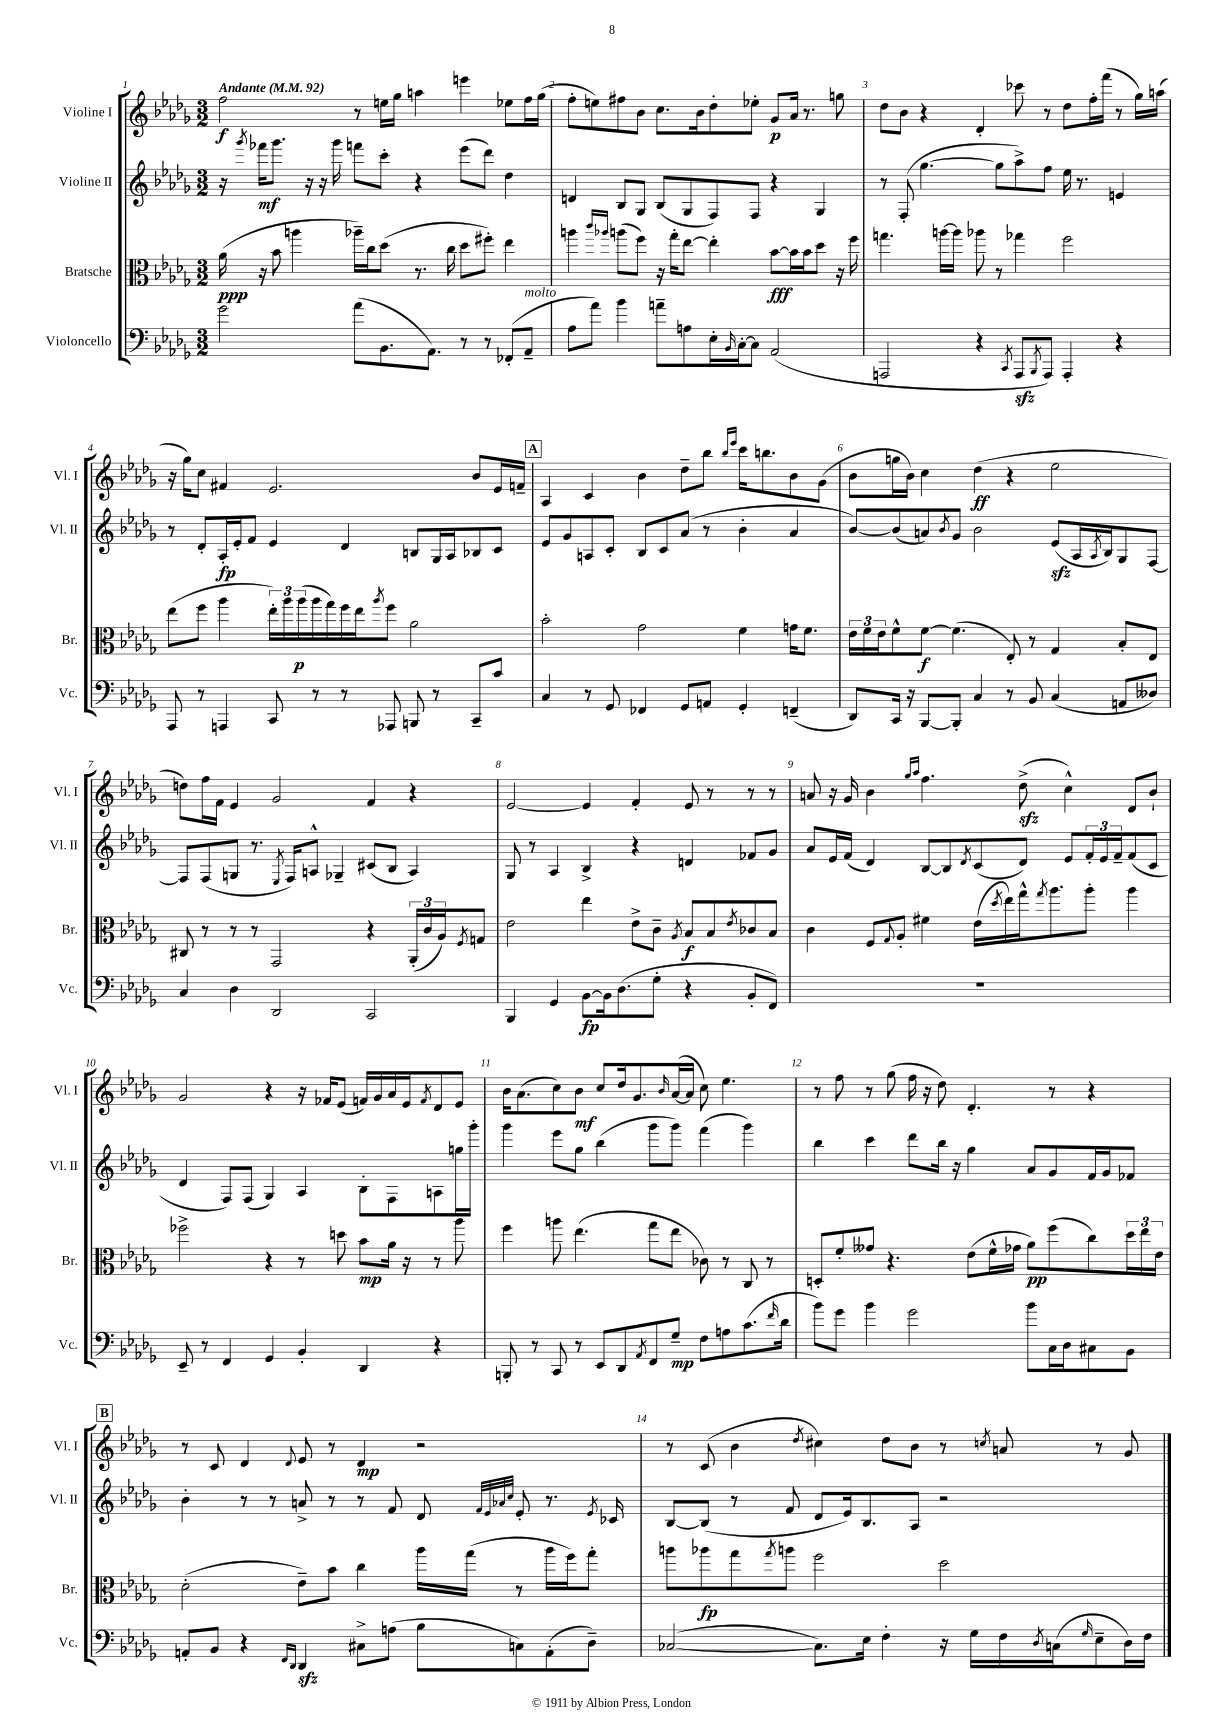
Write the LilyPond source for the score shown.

<<
\new StaffGroup <<
\new Staff = "s0" \with { instrumentName = "Violine I" shortInstrumentName = "Vl. I" } {
    \clef treble \key des \major \numericTimeSignature \time 3/2 \tempo "Andante" 4 = 92
    f''2\f r8 e''16 ges''16 a''4 e'''4 ees''8 f''16 ges''16( |
    f''8-. e''8) fis''8 bes'8 c''8. bes'16 des''8-. ees''8-. ges'8\p aes'16 r8. g''8 |
    des''8 bes'8 r4 des'4-. ces'''8 r8 des''8 f''16-. f'''16( r8 ges''16) a''16( |
    r16 ges''16) c''8 fis'4 ees'2. bes'8 ees'16 f'16-- |
    \mark \markup { \box "A" } aes4 c'4 bes'4 des''8-- bes''8 \grace { bes''16 ees'''16 } c'''16 b''8. bes'8 ges'8( |
    bes'8 g''16 bes'16) c''4 des''4\ff( r4 ees''2 |
    d''8) f''16 f'16 ees'4 ges'2 f'4 r4 |
    ees'2~ ees'4 f'4-. ees'8 r8 r8 r8 |
    a'8 r16 ges'16 bes'4 \grace { ges''16 aes''16 } f''4. des''8->\sfz( c''4-^) des'8 bes'8-! |
    ges'2 r4 r16 fes'16 ees'8( f'16) ges'16 aes'16 ees'16 \acciaccatura { f'8 } des'8 ees'8 |
    bes'16 aes'8.( c''8) bes'8\mf c''8 des''16 ges'8. \grace { bes'16 } aes'16~( aes'16 c''8) ees''4. |
    r8 f''8 r8 ges''8( f''16 r16 des''8) des'4.-. r8 r4 |
    \mark \markup { \box "B" } r8 c'8 des'4 \appoggiatura { des'8 } ees'8 r8 des'4\mp r2 |
    r8 c'8( bes'4 \acciaccatura { des''8 } cis''4) des''8 bes'8 r8 \acciaccatura { c''8 } a'8 r8 ges'8 \bar "|." |
}
\new Staff = "s1" \with { instrumentName = "Violine II" shortInstrumentName = "Vl. II" } {
    \clef treble \key des \major \numericTimeSignature \time 3/2
    r16 \acciaccatura { ges'''8 } fes'''16\mf ges'''8. r16 r16 ges'''16 f'''8 c'''8-. r4 ees'''8( des'''8) des''4 |
    d'4 bes8 ges8 bes8( ges8 f8) f8 r4 ges4 |
    r8 f8-.( ges''4.~ ges''8 aes''8->) f''8 ees''16 r8. e'4 |
    r8 des'8-. aes16-.\fp ees'16-. f'8 ees'4 des'4 b8 ges16 aes16 bes8 c'8 |
    \mark \markup { \box "A" } ees'8 ges'8 a8 c'8-. bes8 c'8 aes'8( r8 bes'4-. aes'4 |
    bes'8~) bes'8( a'8) \acciaccatura { bes'8 } ges'8 bes'2 ees'8\sfz( aes16 \acciaccatura { aes8 } bes16) ges8 f8~ |
    f8 f8( g8 r8. \acciaccatura { ees8 } f16) a8-^ ges4-- cis'8( bes8 a4) |
    ges8 r8 aes4 bes4-> r4 d'4 fes'8 ges'8 |
    aes'8 ees'16 f'16( des'4) bes8~ bes8 \acciaccatura { des'8 } c'8( des'8) ees'8 \tuplet 3/2 { f'16-. ees'16 f'16-- } f'8( c'8 |
    des'4 f8) f8( ges4) aes4 bes8-. f8 a8 g''16 ges'''16-. |
    ges'''4 ees'''8 ges''8 bes''4( ges'''8 ges'''8) f'''4( ges'''4) |
    bes''4 c'''4 des'''8 bes''16 r16 ges''4 aes'8 ges'8 f'16 ges'16 fes'8 |
    \mark \markup { \box "B" } bes'4-. r8 r8 a'8-> r8 r8 f'8 des'8 \grace { f'32 ees'32 aes'32 c''32 } ees'8-. r8. \acciaccatura { ees'8 } ces'16 |
    bes8~ bes8( r8 f'8 des'8 ees'16) bes8. aes8 r2 \bar "|." |
}
\new Staff = "s2" \with { instrumentName = "Bratsche" shortInstrumentName = "Br." } {
    \clef alto \key des \major \numericTimeSignature \time 3/2
    aes'16\ppp( r16 bes'8 a''4 aes''16--) c''16 des''8( r8. c''16 des''8 fis''8-.) ees''4 |
    a''4 \grace { c'''16 aes''16 } a''8( f''8) r16 ges''16-. ees''8~ ees''4-. bes'8~\fff bes'16 bes'16 des''8 r16 f''16 |
    g''4. a''16~ a''16 aes''8 r8 ges''4 f''2 |
    ees''8( f''8 aes''4 \tuplet 3/2 { ees''16-.) aes''16 aes''16\p( } aes''16 ges''16) f''16 ees''16 \acciaccatura { aes''8 } f''8 aes'2 |
    \mark \markup { \box "A" } bes'2-. ges'2 f'4 g'16 f'8. |
    \tuplet 3/2 { ees'16 f'16 ees'16 } f'8-^ f'8~\f f'4.( ees8-.) r8 ges4 bes8-. ees8 |
    cis8 r8 r8 r8 ges,2 r4 \tuplet 3/2 { aes,16-.( c'16 aes16) } \acciaccatura { f8 } g8 |
    ees'2 ees''4 ees'8-> c'8-- \acciaccatura { aes8 } bes8\f bes8 \acciaccatura { ees'8 } ces'8 bes8 |
    c'4 f8 \appoggiatura { ges8 } aes8-. fis'4 ees'16( \acciaccatura { des''8 } ees''16) ges''16-^ \acciaccatura { ges''8 } aes''8. aes''8-. aes''4 |
    fes''2-> r4 r8 d''8 bes'8\mp aes'16 r16 r8 aes''8 |
    f''4 a''8 ees''4.( ges''8 ees''8 ces'8) r8 c8 r8 |
    d8-. f'8-. geses'8 r4. ees'8( f'16-^ ges'16 aes'8\pp) f''8( c''8) \tuplet 3/2 { des''16 ees''16 ees'16 } |
    \mark \markup { \box "B" } des'2-.( ees'8--) bes'8 c''4 aes''16 ges''16( r8 aes''16 f''16) ges''8-. |
    a''8 aes''8\fp ges''8 \acciaccatura { ges''8 } a''8 f''2 des''2 \bar "|." |
}
\new Staff = "s3" \with { instrumentName = "Violoncello" shortInstrumentName = "Vc." } {
    \clef bass \key des \major \numericTimeSignature \time 3/2
    ges'2 aes'8( bes,8. aes,8.) r8 r8 fes,8-.( aes,8--^\markup { \italic "molto" } |
    aes8 aes'8) bes'4 a'8-- a8 ees16-. \grace { bes,16 } c16~-. c8 aes,2( |
    a,,2 r4 \acciaccatura { c,8 } a,,8\sfz \acciaccatura { bes,,8 } a,,8) a,,4-. r4 |
    aes,,8 r8 a,,4 c,8 r8 r8 aes,,8 b,,8 r8 c,8-- c'8 |
    \mark \markup { \box "A" } c4 r8 ges,8 fes,4 ges,8 a,8 ges,4-. f,4--( |
    des,8) c,16 r16 bes,,8~ bes,,8-. c4 r8 bes,8 c4( a,8 deses8) |
    c4 des4 des,2 c,2 |
    bes,,4 ges,4 bes,8~\fp bes,16 des8.( ges8-. r4 bes,8-. f,8) |
    R1. |
    ees,8-- r8 f,4 ges,4 bes,4-. des,4 r4 |
    b,,8-. r8 c,8 r8 ees,8 des,8 \acciaccatura { aes,8 } f,8 ges8--\mp f8 a8 c'8.( \grace { f'16 } des'16 |
    bes'8) ges'8 bes'4 ges'2 bes'8 c16 des16 cis8 bes,8 |
    \mark \markup { \box "B" } a,8-. bes,8 r4 \grace { f,16 des,16 } des,4\sfz cis8-> a8( bes8 c8) a,8-.( des8--) |
    ces2~( ces8.) ees16 f4-. r16 ges16 f16 \acciaccatura { des8 } c16( \grace { ges16 } ees8-- des16) f16 \bar "|." |
}
>>
>>
\layout { \context { \Score \override BarNumber.break-visibility = ##(#f #t #t) barNumberVisibility = #all-bar-numbers-visible } }
